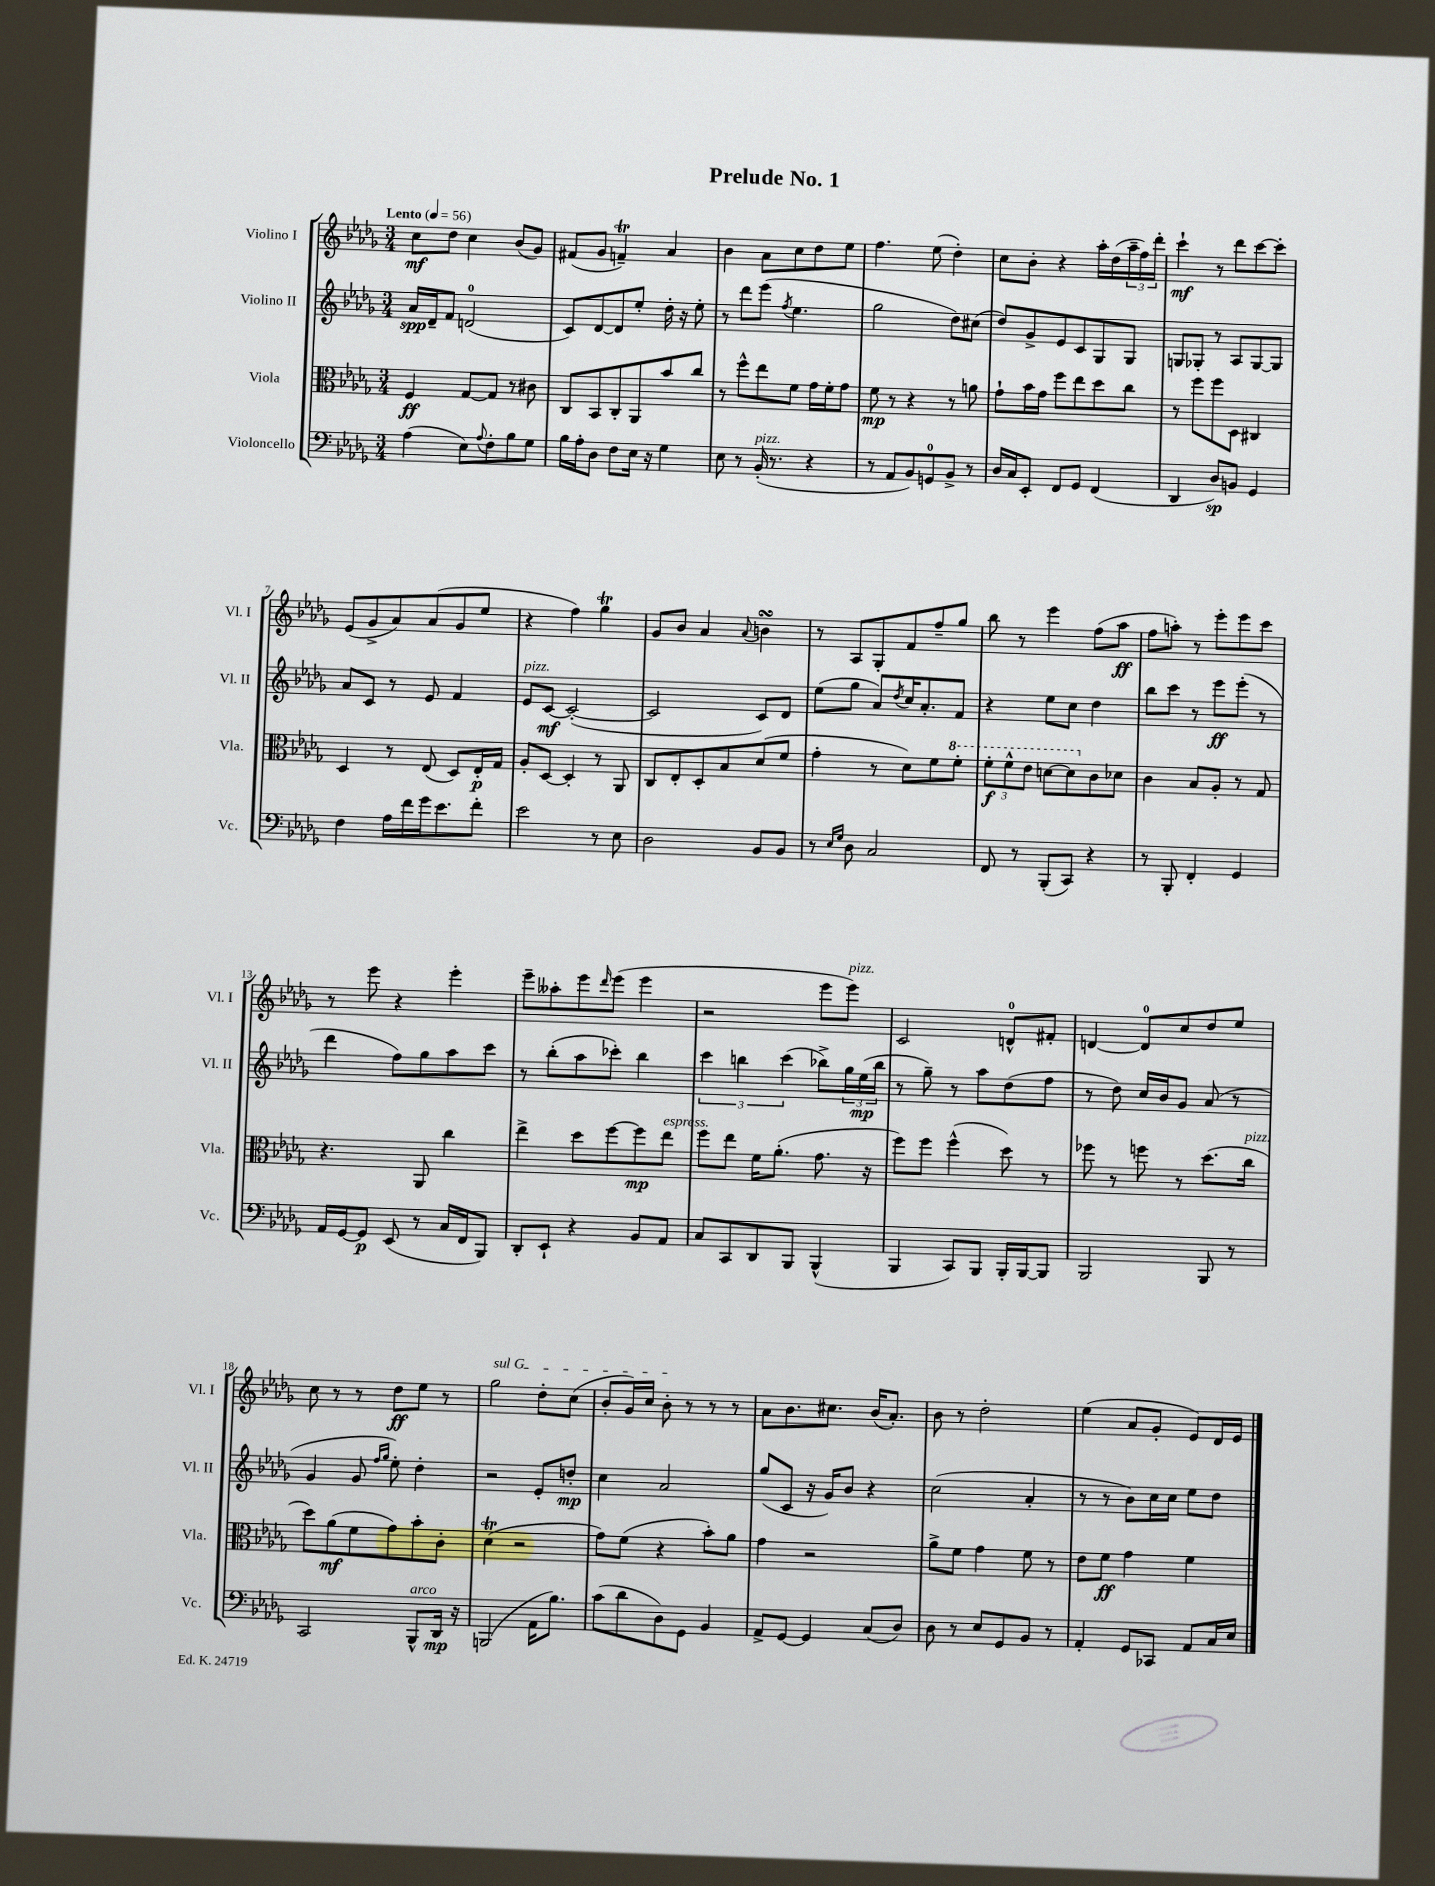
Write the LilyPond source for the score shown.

\header { title = "Prelude No. 1" }
<<
\new StaffGroup <<
\new Staff = "s0" \with { instrumentName = "Violino I" shortInstrumentName = "Vl. I" } {
    \clef treble \key des \major \numericTimeSignature \time 3/4 \tempo "Lento" 4 = 56
    c''8\mf des''8 c''4 bes'8( ges'8) |
    fis'8( ges'8 f'4--\trill) aes'4 |
    bes'4 aes'8 c''8 des''8 ees''8 |
    f''4. ees''8( des''4-.) |
    c''8 bes'8-. r4 aes''16-. des''16( \tuplet 3/2 { aes''16-- f''16) des'''16-. } |
    c'''4-!\mf r8 des'''8 c'''8~ c'''8-. |
    ees'8( ges'8-> aes'8) aes'8( ges'8 ees''8 |
    r4 f''4) ges''4\trill |
    ges'8 bes'8 aes'4 \appoggiatura { aes'8 } b'4\turn |
    r8 aes8 ges8-. f'8 f''8-- ges''8 |
    bes''8 r8 ees'''4 f''8( aes''8\ff |
    f''8 a''8-.) r8 ees'''8-. ees'''8 c'''8 |
    r8 ees'''8 r4 ees'''4-. |
    ees'''8-- aeses''8-. ees'''8 \grace { des'''16 } ees'''8( ees'''4 |
    r2 ees'''8 ees'''8^\markup { \italic "pizz." }) |
    c'2 d'8-0-^ fis'8-. |
    d'4~ d'8-0 c''8 des''8 ees''8 |
    c''8 r8 r8 des''8\ff ees''8 r8 |
    \once \override TextSpanner.bound-details.left.text = \markup { \italic "sul G" } ges''2\startTextSpan des''8-. c''8( |
    bes'8-. ges'16) c''16 bes'8-.\stopTextSpan r8 r8 r8 |
    aes'8 bes'8. cis''8. bes'16( aes'8.-.) |
    bes'8 r8 des''2-. |
    ees''4( aes'8 ges'8-. ees'8) des'16 ees'16 \bar "|." |
}
\new Staff = "s1" \with { instrumentName = "Violino II" shortInstrumentName = "Vl. II" } {
    \clef treble \key des \major \numericTimeSignature \time 3/4
    aes'16\spp des'16-- f'8 d'2-0( |
    c'8) des'8~ des'8 ees''8-. des''16-. r16 ees''8-. |
    r8 des'''8 ees'''8( \acciaccatura { f''8 } ees''4. |
    ges''2 des''8) cis''8( |
    des''8) ges'8-> ees'8 c'8 ges8 ges8 |
    g8 ges8-. r8 aes8 ges8~ ges8 |
    aes'8 c'8 r8 ees'8 f'4 |
    ees'8^\markup { \italic "pizz." } c'8~\mf c'2~-.( |
    c'2 c'8) des'8 |
    ees''8( ges''8 aes'8) \acciaccatura { des''8 } c''16 aes'8.-. f'8 |
    r4 ees''8 c''8 des''4 |
    bes''8 c'''8 r8 ees'''8\ff ees'''8-.( r8 |
    des'''4 f''8) ges''8 aes''8 c'''8 |
    r8 bes''8-.( aes''8 ces'''8-.) bes''4 |
    \tuplet 3/2 { c'''4 b''4 c'''4( } bes''8->) \tuplet 3/2 { ges''16 ees''16\mp( bes''16 } |
    r8 ges''8--) r8 aes''8 des''8( f''8 |
    r8 des''8) c''16 bes'16 ges'8 aes'8( r8 |
    ges'4 ges'8 \grace { f''16 ges''16 } ees''8-.) des''4-. |
    r2 ees'8-. d''8-.\mp |
    c''4 aes'2 |
    ges''8( c'8 r16 ges'16) bes'8 r4 |
    c''2( aes'4-. |
    r8 r8 bes'8) c''16 c''16 ees''8 des''8 \bar "|." |
}
\new Staff = "s2" \with { instrumentName = "Viola" shortInstrumentName = "Vla." } {
    \clef alto \key des \major \numericTimeSignature \time 3/4
    f4\ff ges8~ ges8 r8 cis'8 |
    c8 bes,8 c8-. aes,8 bes'8 c''8 |
    r8 f''8-^ ees''8 f'8 ges'16 f'16-. ges'8 |
    f'8\mp r8 r4 r8 a'8 |
    ges'8-! bes'16 ges'16 f''8 ees''8 des''8 c''8 |
    r8 f''8 f''8 des8 cis4 |
    des4 r8 ees8( des8) ees16-.\p ges16 |
    aes8-. des8~ des4-. r8 aes,8 |
    c8 ees8-. des8-. bes8 des'8( f'8 |
    ges'4-. r8 des'8) f'8 \ottava #1 f''8-. |
    \tuplet 3/2 { f''8-.\f f''8-^ ees''8 } d''8~ d''8 \ottava #0 c'8 des'!8 |
    c'4 bes8 aes8-. r8 ges8 |
    r4. aes,8 c''4 |
    ees''4-> des''8 f''8~ f''8\mp ees''8^\markup { \italic "espress." } |
    f''8 ees''8 f'16 aes'8.-.( ges'8. r16 |
    f''8) f''8 f''4-^( des''8) r8 |
    fes''8 r8 f''8 r8 des''8.( c''16^\markup { \italic "pizz." } |
    des''8) aes'8\mf( f'8 ges'8) bes'8-. c'8-. |
    des'4\trill( r2 |
    ges'8) f'8( r4 bes'8-.) aes'8 |
    ges'4 r2 |
    aes'8-> f'8 ges'4 f'8 r8 |
    ees'8 f'8\ff ges'4 f'4 \bar "|." |
}
\new Staff = "s3" \with { instrumentName = "Violoncello" shortInstrumentName = "Vc." } {
    \clef bass \key des \major \numericTimeSignature \time 3/4
    aes4( ees8) \appoggiatura { aes8 } f8-. bes8 ges8 |
    bes16 aes16-. des8 f8 ees16 r16 ges4 |
    ees8 r8 bes,16-.^\markup { \italic "pizz." }( r8. r4 |
    r8 aes,8 bes,8) g,8-0 bes,8-> r8 |
    des16 c16 ees,8-. f,8 ges,8 f,4( |
    des,4 des8\sp) b,8 ges,4 |
    f4 aes16 f'16 ges'16 ees'8. f'8-. |
    ees'2 r8 ees8 |
    des2 bes,8 bes,8 |
    r8 \grace { ees16 ges16 } des8 c2 |
    f,8 r8 bes,,8-.( c,8) r4 |
    r8 bes,,8-. f,4-. ges,4 |
    aes,16 ges,16~ ges,8\p ees,8( r8 c16 f,16 bes,,8) |
    des,8-. ees,8-! r4 bes,8 aes,8 |
    c8 c,8 des,8 bes,,8 bes,,4-^( |
    bes,,4 c,8) bes,,8 bes,,16-. bes,,16~ bes,,8 |
    bes,,2 bes,,8 r8 |
    c,2 bes,,8-^^\markup { \italic "arco" } des,16\mp r16 |
    b,,2( aes,16 bes8.) |
    c'8( des'8 des8) ges,8 bes,4 |
    aes,8-> ges,8~ ges,4 c8( des8) |
    des8 r8 ees8 ges,8 bes,8 r8 |
    aes,4-. ges,8 ces,8 aes,8 c16 ees16 \bar "|." |
}
>>
>>
